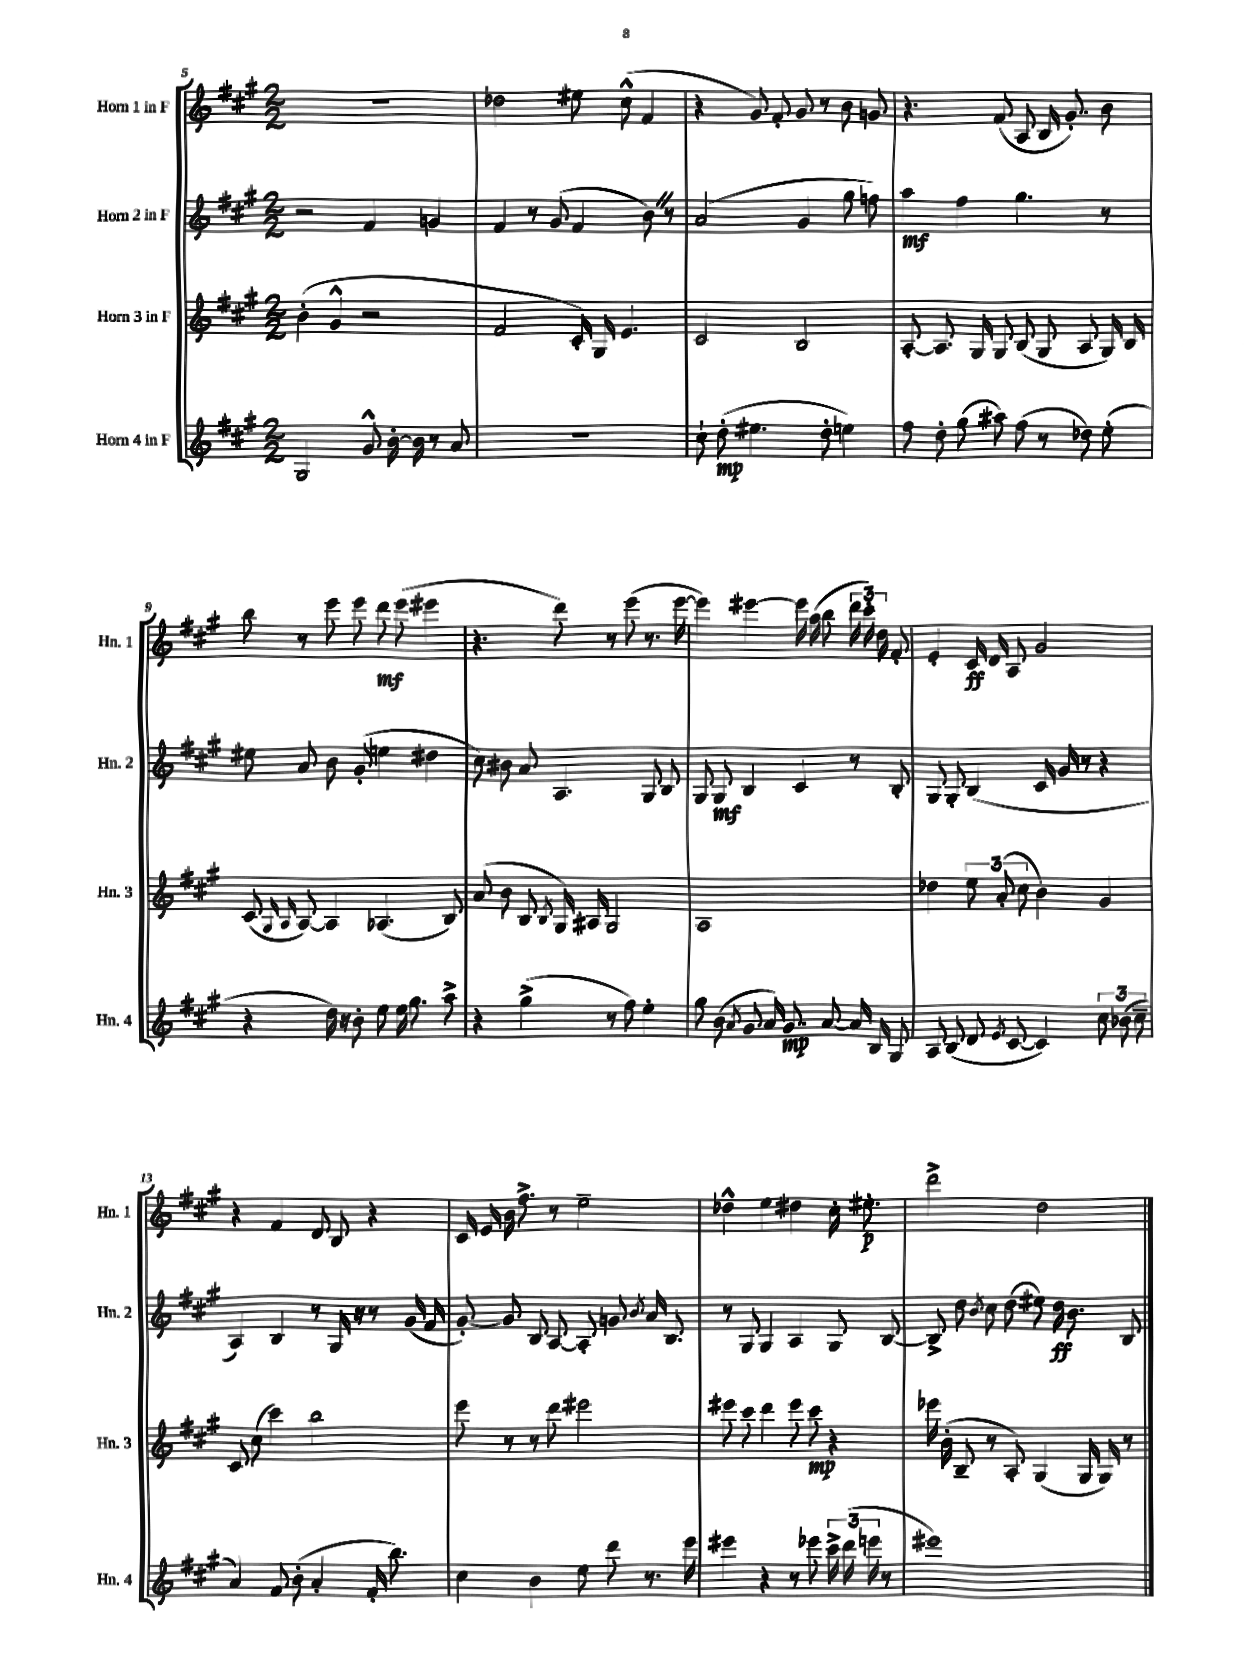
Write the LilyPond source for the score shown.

<<
\new StaffGroup <<
\new Staff = "s0" \with { instrumentName = "Horn 1 in F" shortInstrumentName = "Hn. 1" } {
    \clef treble \key a \major \numericTimeSignature \time 2/2
    \autoBeamOff R1 |
    des''2 eis''8 cis''8-^( fis'4 |
    r4 gis'8) fis'8-. gis'8 r8 b'8 g'8 |
    r4. fis'8( a8 b16 gis'8.-.) b'8 |
    b''8 r8 e'''8 e'''8 d'''8\mf e'''8( eis'''4 |
    r4. d'''8) r8 e'''8( r8. e'''16~ |
    e'''4) eis'''4~ eis'''16 a''16( b''8 \tuplet 3/2 { d'''16 cis'''16-.) d''16 } fis'8-. |
    e'4-. cis'16\ff d'16 a8 gis'2 |
    r4 fis'4 d'8 b8 r4 |
    cis'16 e'16 b'16 fis''8.-> r8 e''2-- |
    des''4-^ e''4 dis''4 cis''16-. eis''8.-.\p |
    d'''2-> d''2 \bar "|." |
}
\new Staff = "s1" \with { instrumentName = "Horn 2 in F" shortInstrumentName = "Hn. 2" } {
    \clef treble \key a \major \numericTimeSignature \time 2/2
    \autoBeamOff r2 fis'4 g'4 |
    fis'4 r8 gis'8( fis'4 b'8) \once \override BreathingSign.text = \markup { \musicglyph "scripts.caesura.straight" } \breathe r8 |
    a'2( gis'4 gis''8 f''8) |
    a''4\mf fis''4 gis''4. r8 |
    eis''8 a'8 b'8 gis'8-.( e''4 dis''4 |
    cis''8) bis'8 a'8 a4. gis8 b8 |
    gis8 gis8\mf b4 cis'4 r8 b8-. |
    gis8 gis8-. b4( cis'16 gis'16 r8 r4 |
    a4) b4 r8 gis16 r16 r8 gis'16( fis'16 |
    gis'8~-.) gis'8 b8 a8~ a8-. g'8 \acciaccatura { b'8 } a'16 b8. |
    r8 gis8 gis4 a4 gis8 b8~ |
    b8-> d''8 \acciaccatura { b'8 } cis''8 d''8( eis''8) d''16\ff b'8. b8 \bar "|." |
}
\new Staff = "s2" \with { instrumentName = "Horn 3 in F" shortInstrumentName = "Hn. 3" } {
    \clef treble \key a \major \numericTimeSignature \time 2/2
    \autoBeamOff b'4-.( gis'4-^ r2 |
    fis'2 cis'16-.) gis16 e'4. |
    cis'2 b2 |
    a8~-. a8. gis16 gis8 b8( gis8 a8 gis16) b16 |
    cis'8( \grace { gis16 a16 } a8~) a4 aes4.( b8) |
    a'8( b'8 b8 \acciaccatura { b8 } gis16) ais16 gis2 |
    a1 |
    des''4 \tuplet 3/2 { e''8 a'8-.( cis''8 } b'4) gis'4 |
    cis'8 cis''8( cis'''4) b''2 |
    e'''8 r8 r8 d'''8 eis'''2 |
    eis'''8 cis'''8 d'''4 eis'''8 cis'''8\mp r4 |
    ees'''16 b'16-.( b8-- r8 a8-.) gis4( gis16 gis16) r8 \bar "|." |
}
\new Staff = "s3" \with { instrumentName = "Horn 4 in F" shortInstrumentName = "Hn. 4" } {
    \clef treble \key a \major \numericTimeSignature \time 2/2
    \autoBeamOff gis2 gis'8-^ b'16~-. b'16 r8 a'8 |
    R1 |
    cis''8-! d''8-.\mp( eis''4. d''8-. e''4) |
    fis''8 d''8-. gis''8( ais''8) fis''8( r8 des''8) e''8-.( |
    r4 d''16) r16 b'8-. e''8 e''16 gis''8. a''8-> |
    r4 gis''4->( r8 fis''8) e''4-. |
    gis''8 b'8( \acciaccatura { a'8 } gis'8 a'16) gis'8.\mp a'8~ a'16 b16 gis8 |
    a8 b8( d'8 \acciaccatura { e'8 } cis'8~ cis'4) \tuplet 3/2 { cis''8 bes'8( cis''8-- } |
    a'4) fis'8 b'8-.( a'4-. fis'16-. b''8.) |
    cis''4 b'4 e''8 d'''8 r8. e'''16 |
    eis'''4 r4 r8 ees'''8 \tuplet 3/2 { cis'''16-> d'''16( e'''16 } r8 |
    eis'''1) \bar "|." |
}
>>
>>
\layout { \context { \Score currentBarNumber = #5 } }
